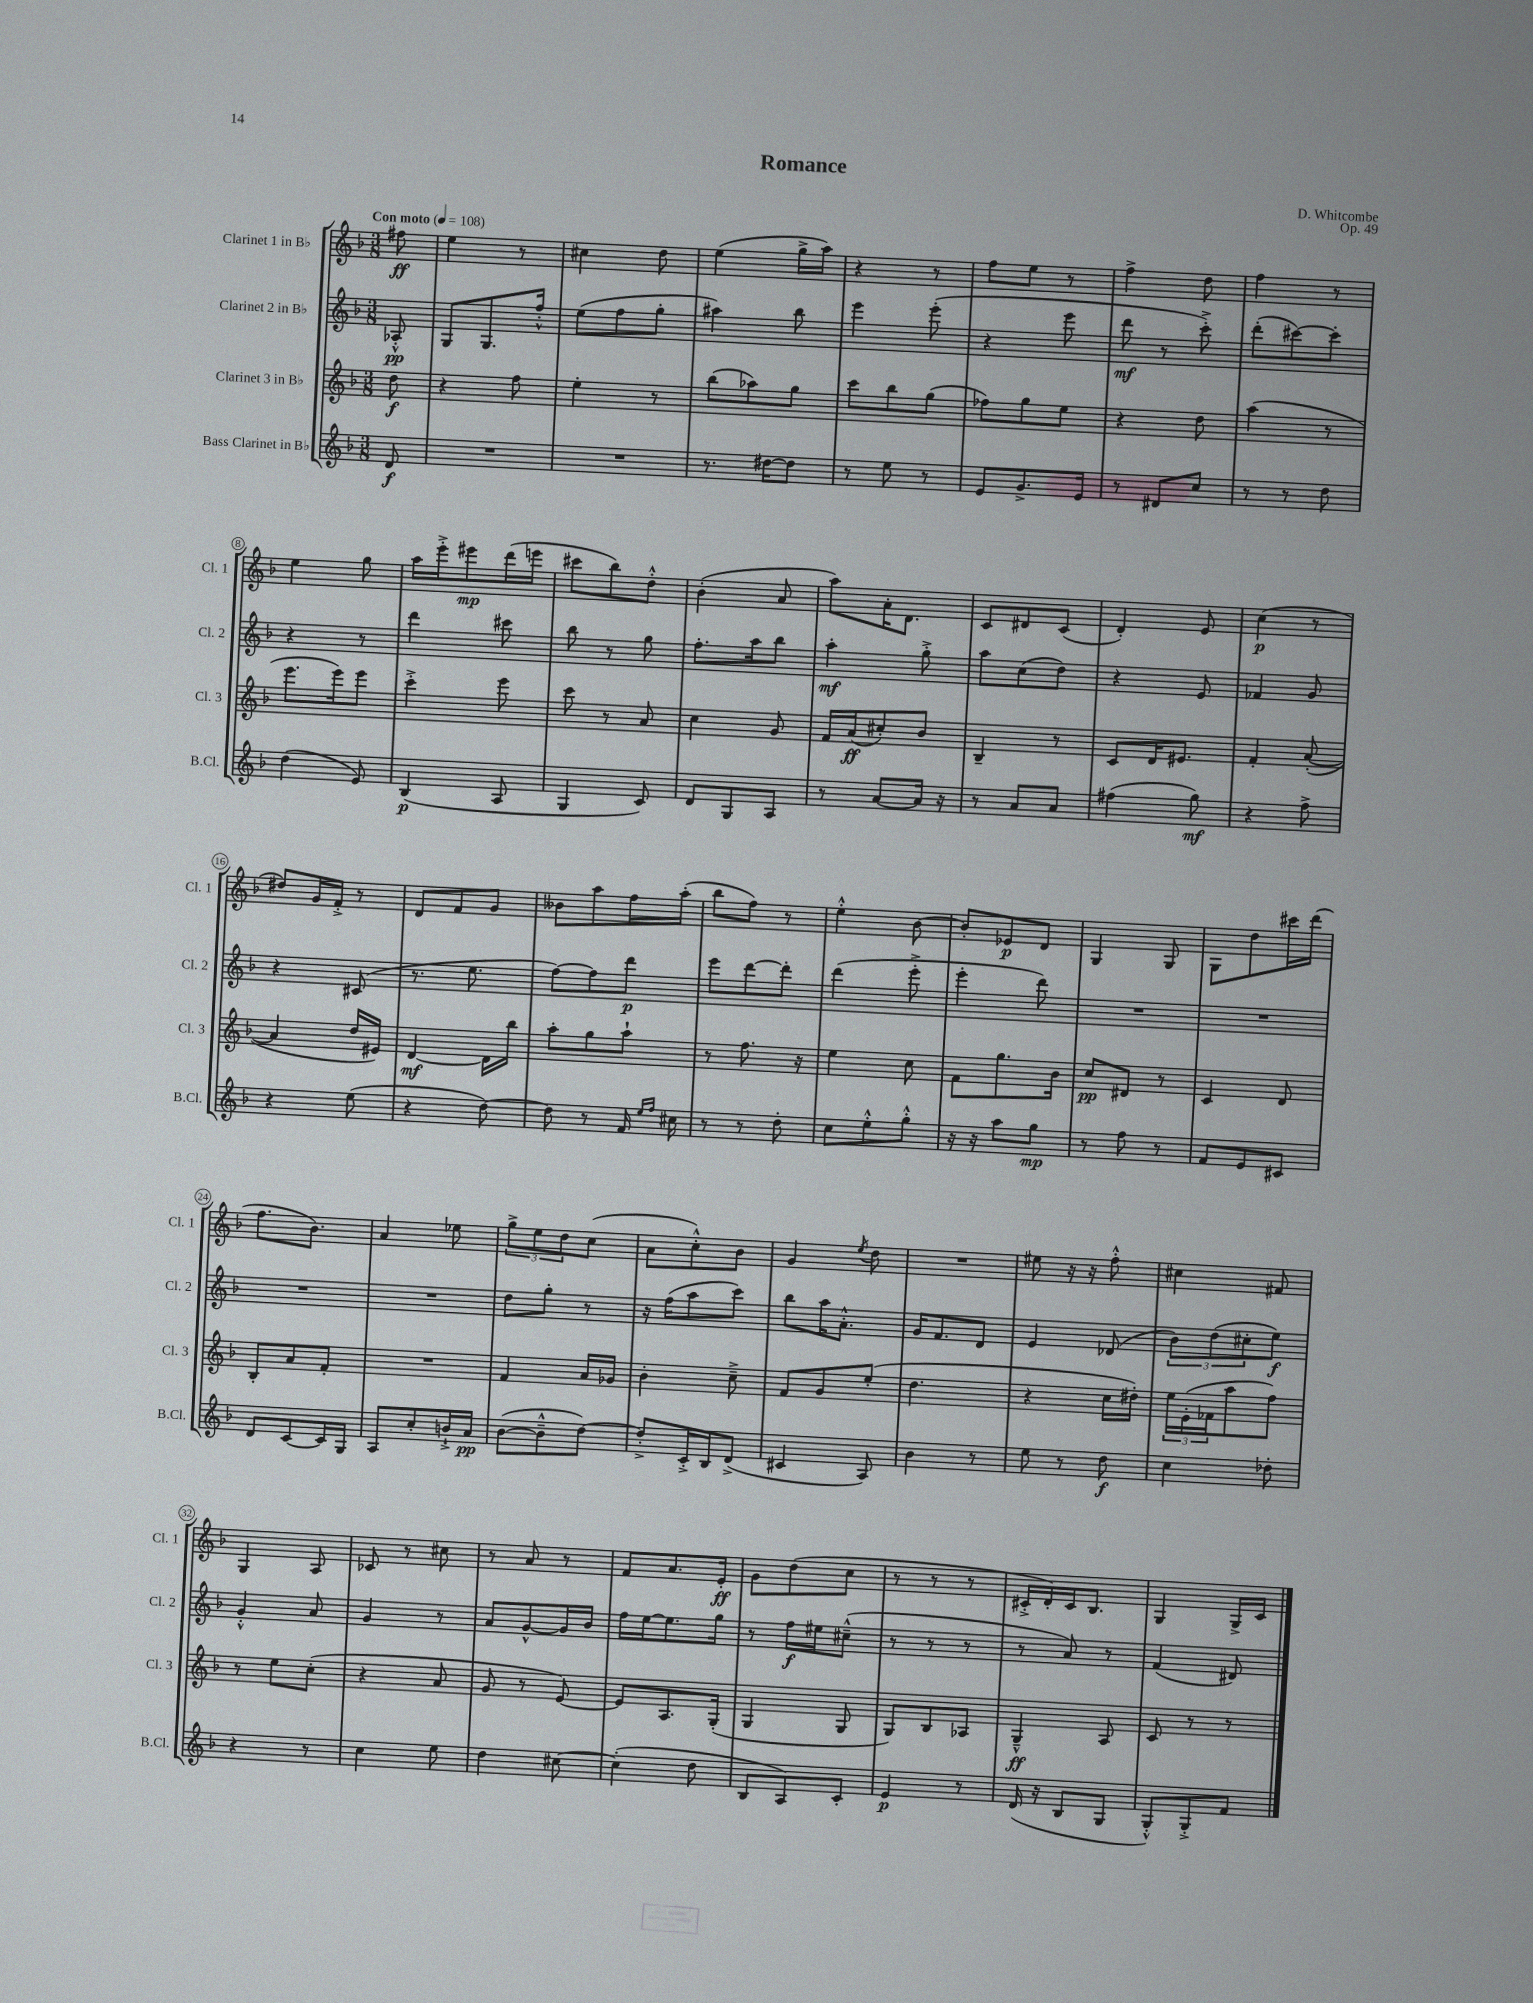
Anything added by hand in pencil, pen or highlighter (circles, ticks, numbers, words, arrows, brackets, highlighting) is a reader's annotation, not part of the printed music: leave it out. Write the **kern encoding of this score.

**kern	**dynam	**kern	**dynam	**kern	**dynam	**kern	**dynam
*part4	*part4	*part3	*part3	*part2	*part2	*part1	*part1
*staff4	*staff4	*staff3	*staff3	*staff2	*staff2	*staff1	*staff1
*I"Bass Clarinet in B♭	*	*I"Clarinet 3 in B♭	*	*I"Clarinet 2 in B♭	*	*I"Clarinet 1 in B♭	*
*I'B.Cl.	*	*I'Cl. 3	*	*I'Cl. 2	*	*I'Cl. 1	*
*clefG2	*	*clefG2	*	*clefG2	*	*clefG2	*
*k[b-]	*	*k[b-]	*	*k[b-]	*	*k[b-]	*
*M3/8	*	*M3/8	*	*M3/8	*	*M3/8	*
*MM108	*	*MM108	*	*MM108	*	*MM108	*
=	=	=	=	=	=	=	=
!	!	!	!	!	!	!LO:TX:a:B:t=Con moto	!
8d/	f	8dd\	f	8A-X'^^/	pp	8ff#X\	ff
=1	=1	=1	=1	=1	=1	=1	=1
4.r	.	4r	.	8G/L	.	4ee\	.
.	.	.	.	8.G/	.	.	.
.	.	8ff\	.	.	.	8r	.
.	.	.	.	16ff'^^/Jk	.	.	.
=2	=2	=2	=2	=2	=2	=2	=2
4.r	.	4ee'\	.	(8ee\L	.	4cc#X\	.
.	.	.	.	8ff\	.	.	.
.	.	8r	.	8gg'\J	.	8dd\	.
=3	=3	=3	=3	=3	=3	=3	=3
8.r	.	(8bb-\L	.	4aa#X\)	.	(4ee\	.
.	.	8aa-X\)	.	.	.	.	.
[16dd#X\KL	.	.	.	.	.	.	.
8dd#\J]	.	8gg\J	.	8bb-\	.	16gg^\LL	.
.	.	.	.	.	.	16aa\JJ)	.
=4	=4	=4	=4	=4	=4	=4	=4
8r	.	8ccc\L	.	4eee\	.	4r	.
8ee\	.	8bb-\	.	.	.	.	.
8r	.	(8gg\J	.	(8eee'\	.	8r	.
=5	=5	=5	=5	=5	=5	=5	=5
8e/L	.	8ff-X\L)	.	4r	.	8ff\L	.
8.g^/	.	8gg\	.	.	.	8ee\J	.
.	.	8ee\J	.	8eee\	.	8r	.
16e/Jk	.	.	.	.	.	.	.
=6	=6	=6	=6	=6	=6	=6	=6
8r	.	4r	.	8ddd\	mf	4ff^\	.
8d#X/L	.	.	.	8r	.	.	.
8cc/J	.	8dd\	.	8ccc'^\)	.	8dd\	.
=7	=7	=7	=7	=7	=7	=7	=7
8r	.	(4aa\	.	(8ddd'\L	.	4ff\	.
8r	.	.	.	[8ccc#X\)	.	.	.
8dd\	.	8r	.	8ccc#'\J]	.	8r	.
!!LO:LB:g=z
=8	=8	=8	=8	=8	=8	=8	=8
(4dd\	.	8.eee\L	.	4r	.	4ee\	.
.	.	16eee\k)	.	.	.	.	.
8e/)	.	8eee\J	.	8r	.	8gg\	.
=9	=9	=9	=9	=9	=9	=9	=9
(4B-/	p	4ccc'^\	.	4ddd\	.	16aa\LL	.
.	.	.	.	.	.	16eee'^\J	.
.	.	.	.	.	.	8eee#X\	mp
8A/	.	8eee\	.	8ccc#X\	.	(16ddd\L	.
.	.	.	.	.	.	16eeen\JJ	.
=10	=10	=10	=10	=10	=10	=10	=10
4G/	.	8ccc\	.	8bb-\	.	8ccc#X\L	.
.	.	8r	.	8r	.	8bb-\)	.
8c/)	.	8a/	.	8gg\	.	8dd'^^\J	.
=11	=11	=11	=11	=11	=11	=11	=11
8d/L	.	4cc\	.	8.ff'\L	.	(4b-'\	.
8G/	.	.	.	.	.	.	.
.	.	.	.	16aa\k	.	.	.
8A/J	.	8g/	.	8bb-\J	.	8a/	.
=12	=12	=12	=12	=12	=12	=12	=12
8r	.	16f/LL	.	4aa'\	mf	8aa\L)	.
.	.	(16a/J	ff	.	.	.	.
[8a/L	.	8cc#X'/)	.	.	.	16a'\K	.
.	.	.	.	.	.	8.d\J	.
16a/Jk]	.	8b-/J	.	8gg'^\	.	.	.
16r	.	.	.	.	.	.	.
=13	=13	=13	=13	=13	=13	=13	=13
8r	.	4B-~/	.	8aa\L	.	8c/L	.
8a/L	.	.	.	(8cc\	.	8d#X/	.
8a/J	.	8r	.	8dd\J)	.	(8c/J	.
=14	=14	=14	=14	=14	=14	=14	=14
(4ff#X\	.	8c/L	.	4r	.	4d'/)	.
.	.	16d/K	.	.	.	.	.
.	.	8.e#X/J	.	.	.	.	.
8gg\)	mf	.	.	8e/	.	8e/	.
=15	=15	=15	=15	=15	=15	=15	=15
4r	.	4f'/	.	4f-X/	.	(4cc\	p
8ff^\	.	([8a'/	.	8g/	.	8r	.
!!LO:LB:g=z
=16	=16	=16	=16	=16	=16	=16	=16
4r	.	4a/]	.	4r	.	8dd#X/L)	.
.	.	.	.	.	.	16g/L	.
.	.	.	.	.	.	16f'^/JJ	.
(8ee\	.	16dd/LL	.	(8c#X/	.	8r	.
.	.	16e#X/JJ)	.	.	.	.	.
=17	=17	=17	=17	=17	=17	=17	=17
4r	.	[4d/	mf	8.r	.	8d/L	.
.	.	.	.	.	.	8f/	.
.	.	.	.	8.ee\	.	.	.
[8dd\)	.	16d\LL]	.	.	.	8g/J	.
.	.	16bb-\JJ	.	.	.	.	.
=18	=18	=18	=18	=18	=18	=18	=18
8dd\]	.	8aa'\L	.	[8ff\L)	.	8b--X\L	.
8r	.	8gg\	.	8ff\]	.	8aa\	.
16f/	.	8aa`\J	.	8ddd\J	p	16ff\L	.
16qqee/LL	.	.	.	.	.	.	.
16qqff/JJ	.	.	.	.	.	.	.
16cc#X\	.	.	.	.	.	(16aa'\JJ	.
=19	=19	=19	=19	=19	=19	=19	=19
8r	.	8r	.	8eee\L	.	8bb-\L	.
8r	.	8.ff\	.	[8ddd\	.	8ff\J)	.
8dd'\	.	.	.	8ddd'\J]	.	8r	.
.	.	16r	.	.	.	.	.
=20	=20	=20	=20	=20	=20	=20	=20
8cc\L	.	4ee\	.	(4ddd\	.	4ee'^^\	.
8ee'^^\	.	.	.	.	.	.	.
8gg'^^\J	.	8cc\	.	8eee'^\	.	[8b-\	.
=21	=21	=21	=21	=21	=21	=21	=21
16r	.	8f\L	.	4eee'\	.	8b-'/L]	.
16r	.	.	.	.	.	.	.
8aa\L	.	8.gg\	.	.	.	8e-X/	p
8gg\J	mp	.	.	8ddd\)	.	8d/J	.
.	.	16b-\Jk	.	.	.	.	.
=22	=22	=22	=22	=22	=22	=22	=22
8r	.	8cc/L	pp	4.r	.	4G/	.
8ff\	.	8d#X/J	.	.	.	.	.
8r	.	8r	.	.	.	8G/	.
=23	=23	=23	=23	=23	=23	=23	=23
8f/L	.	4c/	.	4.r	.	8G\L	.
8e/	.	.	.	.	.	8dd\	.
8c#X/J	.	8d/	.	.	.	16ccc#X\L	.
.	.	.	.	.	.	(16ddd\JJ	.
!!LO:LB:g=z
=24	=24	=24	=24	=24	=24	=24	=24
8d/L	.	8B-'/L	.	4.r	.	8.ff\L	.
[8c/	.	8a/	.	.	.	.	.
.	.	.	.	.	.	8.b-\J)	.
16c/L]	.	8f'/J	.	.	.	.	.
16G/JJ	.	.	.	.	.	.	.
=25	=25	=25	=25	=25	=25	=25	=25
8A/L	.	4.r	.	4.r	.	4a/	.
8cc'/	.	.	.	.	.	.	.
16bn`^/L	.	.	.	.	.	8ee-X\	.
16a/JJ	pp	.	.	.	.	.	.
=26	=26	=26	=26	=26	=26	=26	=26
([8b-\L	.	4f/	.	8dd\L	.	12gg^\L	.
.	.	.	.	.	.	12ee\	.
8b-~^^\]	.	.	.	8gg'\J	.	.	.
.	.	.	.	.	.	12dd\	.
[8dd\J)	.	16a/LL	.	8r	.	(8cc\J	.
.	.	16g-X/JJ	.	.	.	.	.
=27	=27	=27	=27	=27	=27	=27	=27
8dd'^/L]	.	4b-'\	.	16r	.	8a\L	.
.	.	.	.	(16ff\KL	.	.	.
16c'^/L	.	.	.	8aa\	.	8cc'^^\)	.
16B-/J	.	.	.	.	.	.	.
(8d^/J	.	8cc~^\	.	8ccc\J)	.	8b-\J	.
=28	=28	=28	=28	=28	=28	=28	=28
4c#X/	.	8f/L	.	8bb-\L	.	4g/	.
.	.	8g/	.	16aa\K	.	.	.
.	.	.	.	8.a'^^\J	.	.	.
.	.	.	.	.	.	8qee/	.
8A/)	.	(8ee'/J	.	.	.	8dd\	.
=29	=29	=29	=29	=29	=29	=29	=29
4b-\	.	4.dd\	.	16g/KL	.	4.r	.
.	.	.	.	8.f/	.	.	.
8r	.	.	.	8d/J	.	.	.
=30	=30	=30	=30	=30	=30	=30	=30
8ee\	.	4r	.	4e/	.	8ee#X\	.
8r	.	.	.	.	.	16r	.
.	.	.	.	.	.	16r	.
8dd\	f	16cc\LL	.	(8d-X/	.	8ff'^^\	.
.	.	16dd#X'\JJ)	.	.	.	.	.
=31	=31	=31	=31	=31	=31	=31	=31
4cc\	.	24ee\LL	.	12b-\L)	.	4cc#X\	.
.	.	(24e'\	.	.	.	.	.
.	.	24f-X\J	.	(12dd\	.	.	.
.	.	8aa\	.	.	.	.	.
.	.	.	.	12cc#X'\	.	.	.
8dd-X'\	.	8ff\J)	.	8ee\J)	f	8f#X/	.
!!LO:LB:g=z
=32	=32	=32	=32	=32	=32	=32	=32
4r	.	8r	.	4g'^^/	.	4G/	.
.	.	8ee\L	.	.	.	.	.
8r	.	(8cc'\J	.	8a/	.	8A/	.
=33	=33	=33	=33	=33	=33	=33	=33
4cc\	.	4r	.	4g/	.	8c-X/	.
.	.	.	.	.	.	8r	.
8ee\	.	8a/	.	8r	.	8cc#X\	.
=34	=34	=34	=34	=34	=34	=34	=34
4dd\	.	8g/	.	8a/L	.	8r	.
.	.	8r	.	[8g^^/	.	8a/	.
[8cc#X\	.	[8e/)	.	16g/L]	.	8r	.
.	.	.	.	16b-/JJ	.	.	.
=35	=35	=35	=35	=35	=35	=35	=35
(4cc#'\]	.	8e/L]	.	16ff\LL	.	8f/L	.
.	.	.	.	[16ee\J	.	.	.
.	.	8.A/	.	8.ee\]	.	8.a/	.
8dd\	.	.	.	.	.	.	.
.	.	(16G'/Jk	.	16gg\Jk	.	16e'/Jk	ff
=36	=36	=36	=36	=36	=36	=36	=36
8B-/L	.	4G/	.	8r	.	8g\L	.
8A/)	.	.	.	16ff\LL	f	(8dd\	.
.	.	.	.	16ee#X\J	.	.	.
8c'/J	.	8G/	.	(8cc#X~^^\J	.	8cc\J	.
=37	=37	=37	=37	=37	=37	=37	=37
4e/	p	8G/L)	.	8r	.	8r	.
.	.	8B-/	.	8r	.	8r	.
8r	.	8A-X/J	.	8r	.	8r	.
=38	=38	=38	=38	=38	=38	=38	=38
(16d/	.	4G~^^/	ff	8r	.	16c#X'^/LL	.
16r	.	.	.	.	.	16d'/)	.
8B-/L	.	.	.	8a/)	.	16c#/J	.
.	.	.	.	.	.	8.B-/J	.
8G/J	.	8A/	.	8r	.	.	.
=39	=39	=39	=39	=39	=39	=39	=39
8G'^^/L)	.	8c/	.	(4f/	.	4G/	.
8G'^/	.	8r	.	.	.	.	.
8f/J	.	8r	.	8d#X/)	.	16G^/LL	.
.	.	.	.	.	.	16c/JJ	.
==	==	==	==	==	==	==	==
*-	*-	*-	*-	*-	*-	*-	*-
